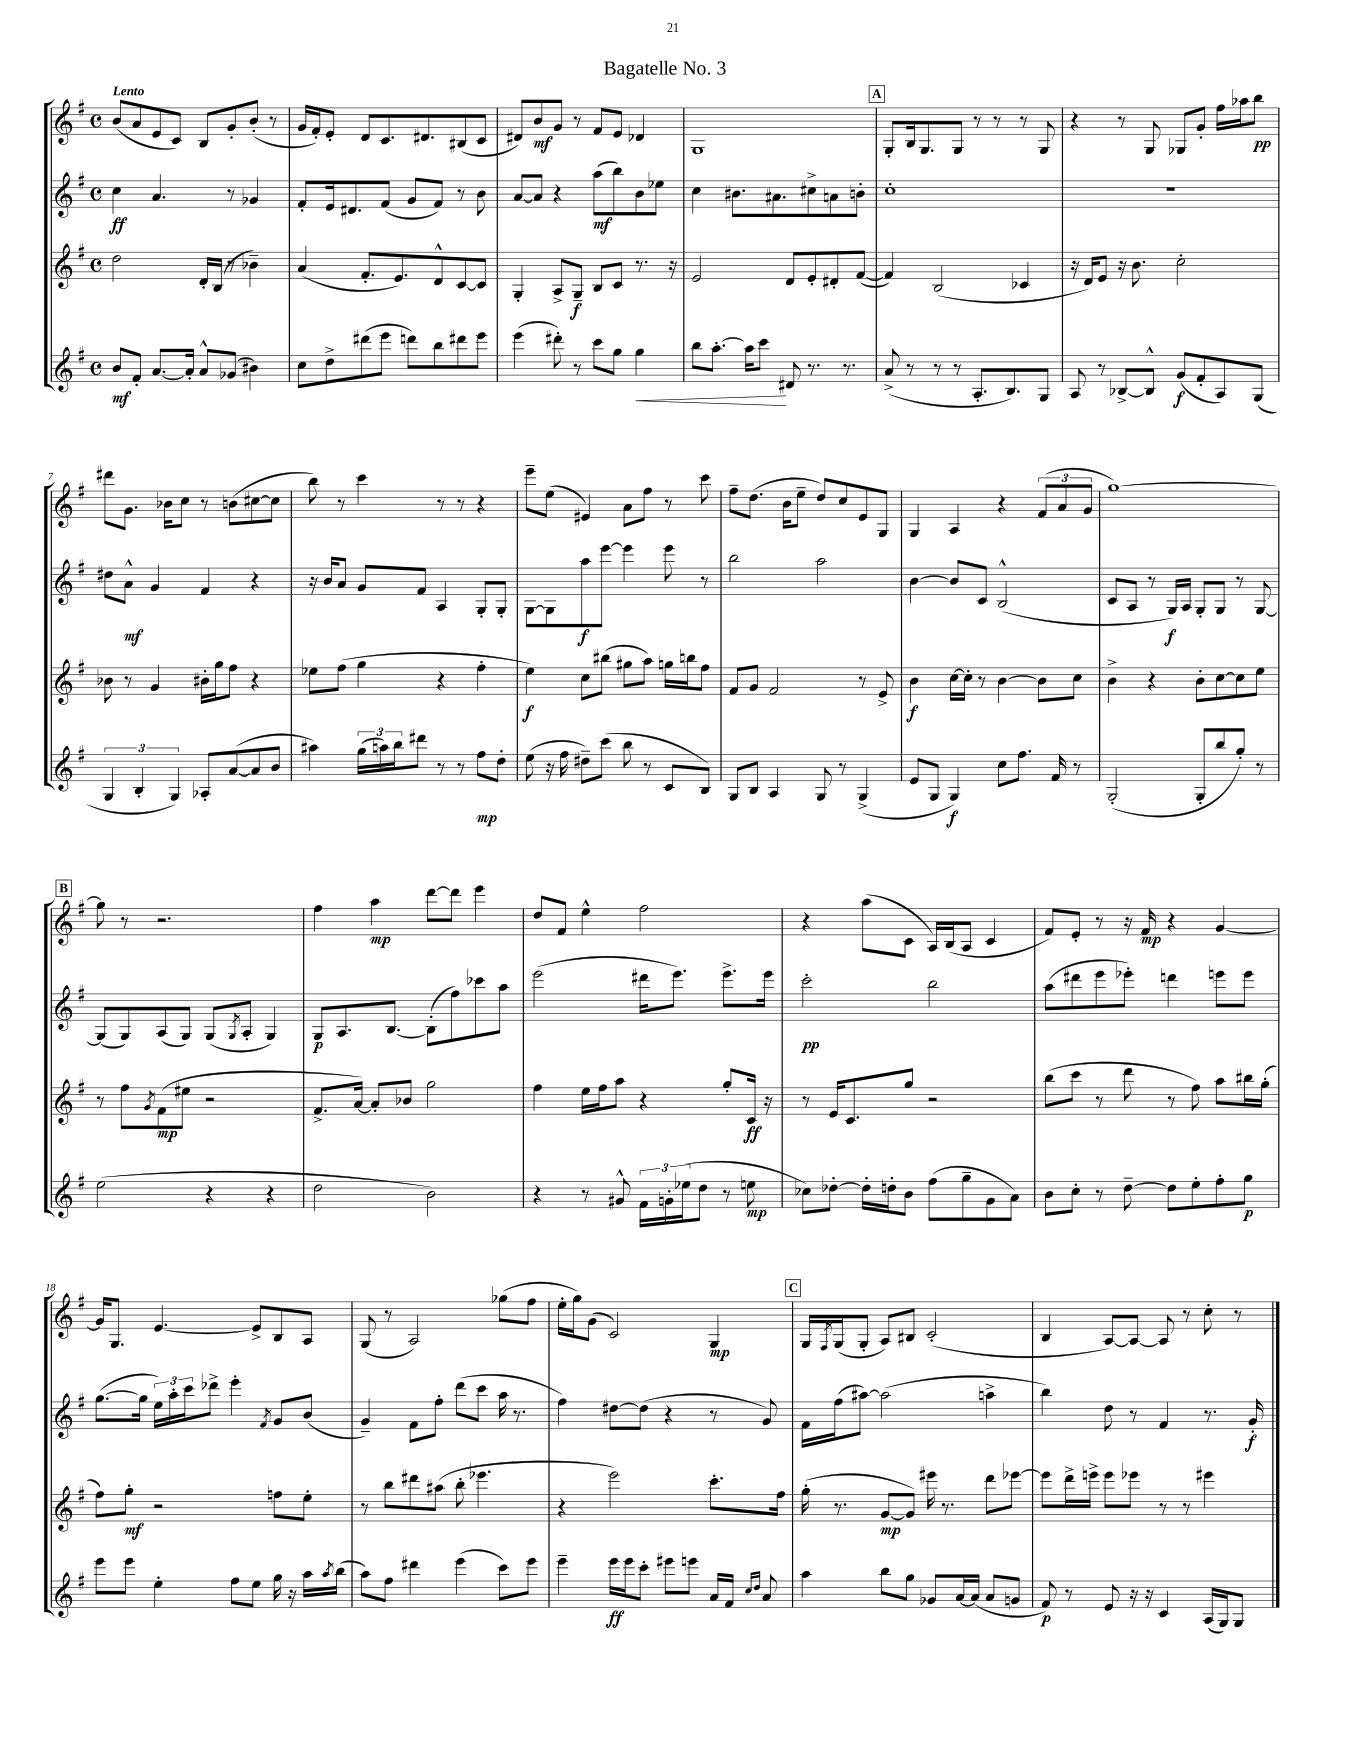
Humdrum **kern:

**kern	**dynam	**kern	**dynam	**kern	**dynam	**kern	**dynam
*part4	*part4	*part3	*part3	*part2	*part2	*part1	*part1
*staff4	*staff4	*staff3	*staff3	*staff2	*staff2	*staff1	*staff1
*clefG2	*	*clefG2	*	*clefG2	*	*clefG2	*
*k[f#]	*	*k[f#]	*	*k[f#]	*	*k[f#]	*
*M4/4	*	*M4/4	*	*M4/4	*	*M4/4	*
*met(c)	*	*met(c)	*	*met(c)	*	*met(c)	*
=1	=1	=1	=1	=1	=1	=1	=1
!	!	!	!	!	!	!LO:TX:a:B:t=Lento	!
8b/L	mf	2dd\	.	4cc\	ff	(8b/L	.
8f#'/J	.	.	.	.	.	8a/	.
[8.a/L	.	.	.	4.a/	.	8e/	.
.	.	.	.	.	.	8c/J)	.
16a'/Jk]	.	.	.	.	.	.	.
8a^^/L	.	16d'/LL	.	.	.	8B/L	.
.	.	(16B/JJ	.	.	.	.	.
(8g-X/J	.	8r	.	8r	.	8g'/	.
4b#X\)	.	4b-X~\)	.	4g-X/	.	(8b'/J	.
.	.	.	.	.	.	8r	.
=2	=2	=2	=2	=2	=2	=2	=2
8cc\L	.	(4a/	.	8f#'/L	.	16g/LL	.
.	.	.	.	.	.	16f#'/J)	.
8dd^\	.	.	.	16e/k	.	8e'/J	.
.	.	.	.	8.d#X/	.	.	.
(8ddd#X\	.	8.f#'/L	.	.	.	8d/L	.
8eee\J	.	.	.	(8f#/J	.	8.c/	.
.	.	8.e/)	.	.	.	.	.
8dddn\L)	.	.	.	8g/L	.	.	.
.	.	.	.	.	.	8.d#X/	.
8bb\	.	8d^^/	.	8f#/J)	.	.	.
8ddd#X\	.	[8c/	.	8r	.	(8B#X/	.
8eee\J	.	8c/J]	.	8b\	.	8c/J	.
=3	=3	=3	=3	=3	=3	=3	=3
(4eee\	.	4G'/	.	[8a/L	.	8d#X/L)	.
.	.	.	.	8a/J]	.	8b/	mf
8ddd#X'\)	.	8A^/L	.	4r	.	8g/J	.
8r	.	8G~/J	f	.	.	8r	.
8ccc\L	.	8B/L	.	(8aa\L	mf	8f#/L	.
8gg\J	.	8c/J	.	8bb\)	.	8e/J	.
!	!LO:HP:b	!	!	!	!	!	!
4gg\	<	8.r	.	8b\	.	4d-X/	.
.	.	.	.	8ee-X\J	.	.	.
.	.	16r	.	.	.	.	.
=4	=4	=4	=4	=4	=4	=4	=4
8bb\L	.	2e/	.	4cc\	.	1G	.
[8.aa'\J	.	.	.	.	.	.	.
.	.	.	.	8.b#X\L	.	.	.
16aa\KL]	.	.	.	.	.	.	.
8ccc\J	.	.	.	.	.	.	.
.	.	.	.	8.a#X\	.	.	.
8d#X/	[	8d/L	.	.	.	.	.
8.r	.	8e'/	.	8cc#X^\	.	.	.
.	.	8d#X'/	.	8an\	.	.	.
8.r	.	.	.	.	.	.	.
.	.	([8f#/J	.	8bn'\J	.	.	.
!!LO:REH:place=s1:t=A
=5	=5	=5	=5	=5	=5	=5	=5
(8a^/	.	4f#/])	.	1cc'	.	8G'/L	.
8r	.	.	.	.	.	16B/k	.
.	.	.	.	.	.	8.G/	.
8r	.	(2B/	.	.	.	.	.
8r	.	.	.	.	.	8G/J	.
8.A'/L	.	.	.	.	.	8r	.
.	.	.	.	.	.	8r	.
8.B/)	.	.	.	.	.	.	.
.	.	4c-X/	.	.	.	8r	.
8G/J	.	.	.	.	.	8G/	.
=6	=6	=6	=6	=6	=6	=6	=6
8A/	.	16r	.	1r	.	4r	.
.	.	16d/KL)	.	.	.	.	.
8r	.	8e/J	.	.	.	.	.
[8B-X^/L	.	16r	.	.	.	8r	.
.	.	8.b\	.	.	.	.	.
8B-^^/J]	.	.	.	.	.	8G/	.
(8g/L	f	2cc'\	.	.	.	8G-X/L	.
8f#'/	.	.	.	.	.	8g'/J	.
8A/)	.	.	.	.	.	16ff#\LL	.
.	.	.	.	.	.	16aa-X\J	.
(8G/J	.	.	.	.	.	8bb\J	pp
!!LO:LB:g=z
=7	=7	=7	=7	=7	=7	=7	=7
6G/	.	8b-X\	.	8dd#X\L	.	8ddd#X\L	.
.	.	8r	.	8a^^\J	mf	8.g\J	.
6B'/	.	.	.	.	.	.	.
.	.	4g/	.	4g/	.	.	.
.	.	.	.	.	.	16b-X\KL	.
6G/)	.	.	.	.	.	.	.
.	.	.	.	.	.	8cc\J	.
8A-X'/L	.	16b#X'\LL	.	4f#/	.	8r	.
.	.	16gg\J	.	.	.	.	.
([8a/	.	8ff#\J	.	.	.	(8bn\L	.
8a/]	.	4r	.	4r	.	[8cc#X\	.
8b/J	.	.	.	.	.	8cc#\J]	.
=8	=8	=8	=8	=8	=8	=8	=8
4aa#X\)	.	8ee-X\L	.	16r	.	8bb\)	.
.	.	.	.	16b/KL	.	.	.
.	.	(8ff#\J	.	8a/J	.	8r	.
(24gg\LL	.	4gg\	.	8g/L	.	4ccc\	.
24aan\)	.	.	.	.	.	.	.
24bb\J	.	.	.	.	.	.	.
8ddd#X\J	.	.	.	8f#/J	.	.	.
8r	.	4r	.	4A/	.	8r	.
8r	.	.	.	.	.	8r	.
8ff#\L	mp	4ff#'\	.	8G'/L	.	4r	.
8dd'\J	.	.	.	8G'/J	.	.	.
=9	=9	=9	=9	=9	=9	=9	=9
(8ee\	.	4ee\)	f	[8G\L	.	8eee~\L	.
16r	.	.	.	8G\]	.	(8ee\J	.
16ff#\	.	.	.	.	.	.	.
8dd#X~\L)	.	8cc\L	.	8aa\	f	4e#X/)	.
(8ccc\J	.	(8bb#X\J	.	[8eee\J	.	.	.
8bb\	.	8gg#X\L	.	4eee\]	.	8a\L	.
8r	.	8aa\J)	.	.	.	8ff#\J	.
8c/L	.	16ggn\LL	.	8eee\	.	8r	.
.	.	16bbn\J	.	.	.	.	.
8B/J)	.	8ff#\J	.	8r	.	8ccc\	.
=10	=10	=10	=10	=10	=10	=10	=10
8G/L	.	8f#/L	.	2bb\	.	8ff#~\L	.
8B/J	.	8g/J	.	.	.	(8.dd\J	.
4A/	.	2f#/	.	.	.	.	.
.	.	.	.	.	.	16b\KL	.
.	.	.	.	.	.	8ee~\J	.
8G/	.	.	.	2aa\	.	8dd/L)	.
8r	.	.	.	.	.	8cc/	.
(4G^/	.	8r	.	.	.	8e/	.
.	.	8e^/	.	.	.	8G/J	.
=11	=11	=11	=11	=11	=11	=11	=11
8e/L	.	4b\	f	[4b\	.	4G/	.
8G/J	.	.	.	.	.	.	.
4G/)	f	[16cc\LL	.	8b/L]	.	4A/	.
.	.	16cc'\JJ]	.	.	.	.	.
.	.	8r	.	8c/J	.	.	.
8cc\L	.	[4b\	.	(2B^^/	.	4r	.
8.ff#\J	.	.	.	.	.	.	.
.	.	8b\L]	.	.	.	(12f#/L	.
16f#/	.	.	.	.	.	.	.
.	.	.	.	.	.	12a/	.
8r	.	8cc\J	.	.	.	.	.
.	.	.	.	.	.	12g/J	.
=12	=12	=12	=12	=12	=12	=12	=12
(2G'/	.	4b^\	.	8c/L	.	[1gg)	.
.	.	.	.	8A/J	.	.	.
.	.	4r	.	8r	.	.	.
.	.	.	.	16G/LL)	f	.	.
.	.	.	.	16A/JJ	.	.	.
8G'/L	.	8b'\L	.	8G'/L	.	.	.
8bb/	.	[8cc\	.	8G/J	.	.	.
8gg'/J)	.	8cc\]	.	8r	.	.	.
8r	.	8ee\J	.	[8G/	.	.	.
!!LO:LB:g=z
!!LO:REH:place=s1:t=B
=13	=13	=13	=13	=13	=13	=13	=13
(2ee\	.	8r	.	(8G/L]	.	8gg\]	.
.	.	8ff#\L	.	8G/)	.	8r	.
.	.	8qg/	.	.	.	.	.
.	.	(8f#\	mp	(8A/	.	2.r	.
.	.	8ee#X\J	.	8G/J)	.	.	.
4r	.	2r	.	(8G/L	.	.	.
.	.	.	.	8qG/	.	.	.
.	.	.	.	8A'/J	.	.	.
4r	.	.	.	4G/)	.	.	.
=14	=14	=14	=14	=14	=14	=14	=14
2dd\	.	8.f#^/L	.	8G/L	p	4ff#\	.
.	.	.	.	8.A/	.	.	.
.	.	[16a/Jk)	.	.	.	.	.
.	.	8a'/L]	.	.	.	4aa\	mp
.	.	.	.	[8.B/J	.	.	.
.	.	8b-X/J	.	.	.	.	.
2b\)	.	2gg\	.	(8B'\L]	.	[8ddd\L	.
.	.	.	.	8ff#\)	.	8ddd\J]	.
.	.	.	.	8ccc-X\	.	4eee\	.
.	.	.	.	8aa\J	.	.	.
=15	=15	=15	=15	=15	=15	=15	=15
4r	.	4ff#\	.	(2eee\	.	8dd/L	.
.	.	.	.	.	.	8f#/J	.
8r	.	16ee\LL	.	.	.	4ee^^\	.
.	.	16ff#\J	.	.	.	.	.
8g#X^^/	.	8aa\J	.	.	.	.	.
24f#\LL	.	4r	.	16ddd#X\KL	.	2ff#\	.
24gn'\	.	.	.	.	.	.	.
.	.	.	.	8.eee\J)	.	.	.
(24ee-X\J	.	.	.	.	.	.	.
8dd\J	.	.	.	.	.	.	.
8r	.	8gg'/L	.	8.eee^\L	.	.	.
8een\	mp	16c/Jk	ff	.	.	.	.
.	.	16r	.	16eee\Jk	.	.	.
=16	=16	=16	=16	=16	=16	=16	=16
8cc-X\L)	.	8r	.	2ccc'\	pp	4r	.
[8dd-X'\J	.	16e/KL	.	.	.	.	.
.	.	8.c/	.	.	.	.	.
16dd-'\LL]	.	.	.	.	.	(8aa\L	.
16ddn'\J	.	.	.	.	.	.	.
8b\J	.	8gg/J	.	.	.	8c\J	.
(8ff#\L	.	2r	.	2bb\	.	16A/LL)	.
.	.	.	.	.	.	(16B/J	.
8gg~\	.	.	.	.	.	8A/J	.
8g\	.	.	.	.	.	4c/	.
8a\J)	.	.	.	.	.	.	.
=17	=17	=17	=17	=17	=17	=17	=17
8b\L	.	(8bb\L	.	(8aa\L	.	8f#/L)	.
8cc'\J	.	8ccc\J	.	8ddd#X\	.	8e'/J	.
8r	.	8r	.	8eee\	.	8r	.
[8dd~\	.	8ddd\	.	8eee-X'\J)	.	16r	.
.	.	.	.	.	.	16f#/	mp
8dd\L]	.	8r	.	4dddn\	.	4r	.
8ee'\	.	8ff#\)	.	.	.	.	.
8ff#'\	.	8aa\L	.	8eeen\L	.	[4g/	.
8gg\J	p	16bb#X\L	.	8eee\J	.	.	.
.	.	(16gg'\JJ	.	.	.	.	.
!!LO:LB:g=z
=18	=18	=18	=18	=18	=18	=18	=18
8eee\L	.	8ff#\L)	.	([8.gg\L	.	16g/KL]	.
.	.	.	.	.	.	8.G/J	.
8eee\J	.	8gg'\J	mf	.	.	.	.
.	.	.	.	16gg\Jk]	.	.	.
4ee'\	.	2r	.	24ee\LL)	.	[4.e/	.
.	.	.	.	24aa'\	.	.	.
.	.	.	.	24ccc\J	.	.	.
.	.	.	.	8ddd-X^\J	.	.	.
8ff#\L	.	.	.	4eee'\	.	.	.
8ee\J	.	.	.	.	.	8e^/L]	.
.	.	.	.	8qf#/	.	.	.
16gg\	.	8ffn\L	.	8g/L	.	8B/	.
16r	.	.	.	.	.	.	.
16aa\LL	.	8ee'\J	.	(8b/J	.	8A/J	.
8qaa/	.	.	.	.	.	.	.
(16bb\JJ	.	.	.	.	.	.	.
=19	=19	=19	=19	=19	=19	=19	=19
8aa\L)	.	8r	.	4g~/)	.	(8G/	.
8ff#\J	.	8bb\L	.	.	.	8r	.
4ddd#X\	.	8ddd#X\	.	8f#\L	.	2A/)	.
.	.	(8aa#X\J	.	8ff#'\J	.	.	.
(4eee\	.	8bb'\	.	(8ddd\L	.	.	.
.	.	4.eee-X\	.	8ccc\J	.	.	.
8ccc\L)	.	.	.	16aa\	.	(8gg-X\L	.
.	.	.	.	8.r	.	.	.
8eee\J	.	.	.	.	.	8ff#\J	.
=20	=20	=20	=20	=20	=20	=20	=20
4eee~\	.	4r	.	4ff#\)	.	16ee'\LL	.
.	.	.	.	.	.	16gg\J)	.
.	.	.	.	.	.	(8g\J	.
16eee\LL	ff	2eee\)	.	[8dd#X\L	.	2c/)	.
16eee\J	.	.	.	.	.	.	.
8ccc'\J	.	.	.	(8dd#\J]	.	.	.
8eee#X\L	.	.	.	4r	.	.	.
8eeen\J	.	.	.	.	.	.	.
16a/LL	.	8.ccc'\L	.	8r	.	4G/	mp
16f#/JJ	.	.	.	.	.	.	.
16qqcc/LL	.	.	.	.	.	.	.
16qqdd/JJ	.	.	.	.	.	.	.
8a/	.	.	.	8g/)	.	.	.
.	.	16ff#\Jk	.	.	.	.	.
!!LO:REH:place=s1:t=C
=21	=21	=21	=21	=21	=21	=21	=21
4aa\	.	(16gg'\	.	16f#\LL	.	16G/LL	.
.	.	.	.	.	.	8qF#/	.
.	.	8.r	.	(16ff#\J	.	(16G/J	.
.	.	.	.	[8aa#X\J)	.	8G'/J	.
8bb\L	.	[8g/L	mp	(2aa#\]	.	8A/L)	.
8gg\J	.	8g/J])	.	.	.	8B#X/J	.
8g-X/L	.	16eee#X\	.	.	.	(2c'/	.
.	.	8.r	.	.	.	.	.
[16a/L	.	.	.	.	.	.	.
(16a/JJ]	.	.	.	.	.	.	.
8a/L	.	8ddd\L	.	4aan^\	.	.	.
8gn/J	.	[8eee-X\J	.	.	.	.	.
=22	=22	=22	=22	=22	=22	=22	=22
8f#/)	p	8eee-\L]	.	4bb\)	.	4B/	.
8r	.	16ddd^\L	.	.	.	.	.
.	.	16eeen^\JJ	.	.	.	.	.
8e/	.	8eee\L	.	8dd\	.	[8A/L)	.
16r	.	8eee-X\J	.	8r	.	8A/J_	.
16r	.	.	.	.	.	.	.
4c/	.	8r	.	4f#/	.	8A/]	.
.	.	8r	.	.	.	8r	.
(16A/LL	.	4eee#X\	.	8.r	.	8cc'\	.
16G/J)	.	.	.	.	.	.	.
8G/J	.	.	.	.	.	8r	.
.	.	.	.	16g'/	f	.	.
==	==	==	==	==	==	==	==
*-	*-	*-	*-	*-	*-	*-	*-
